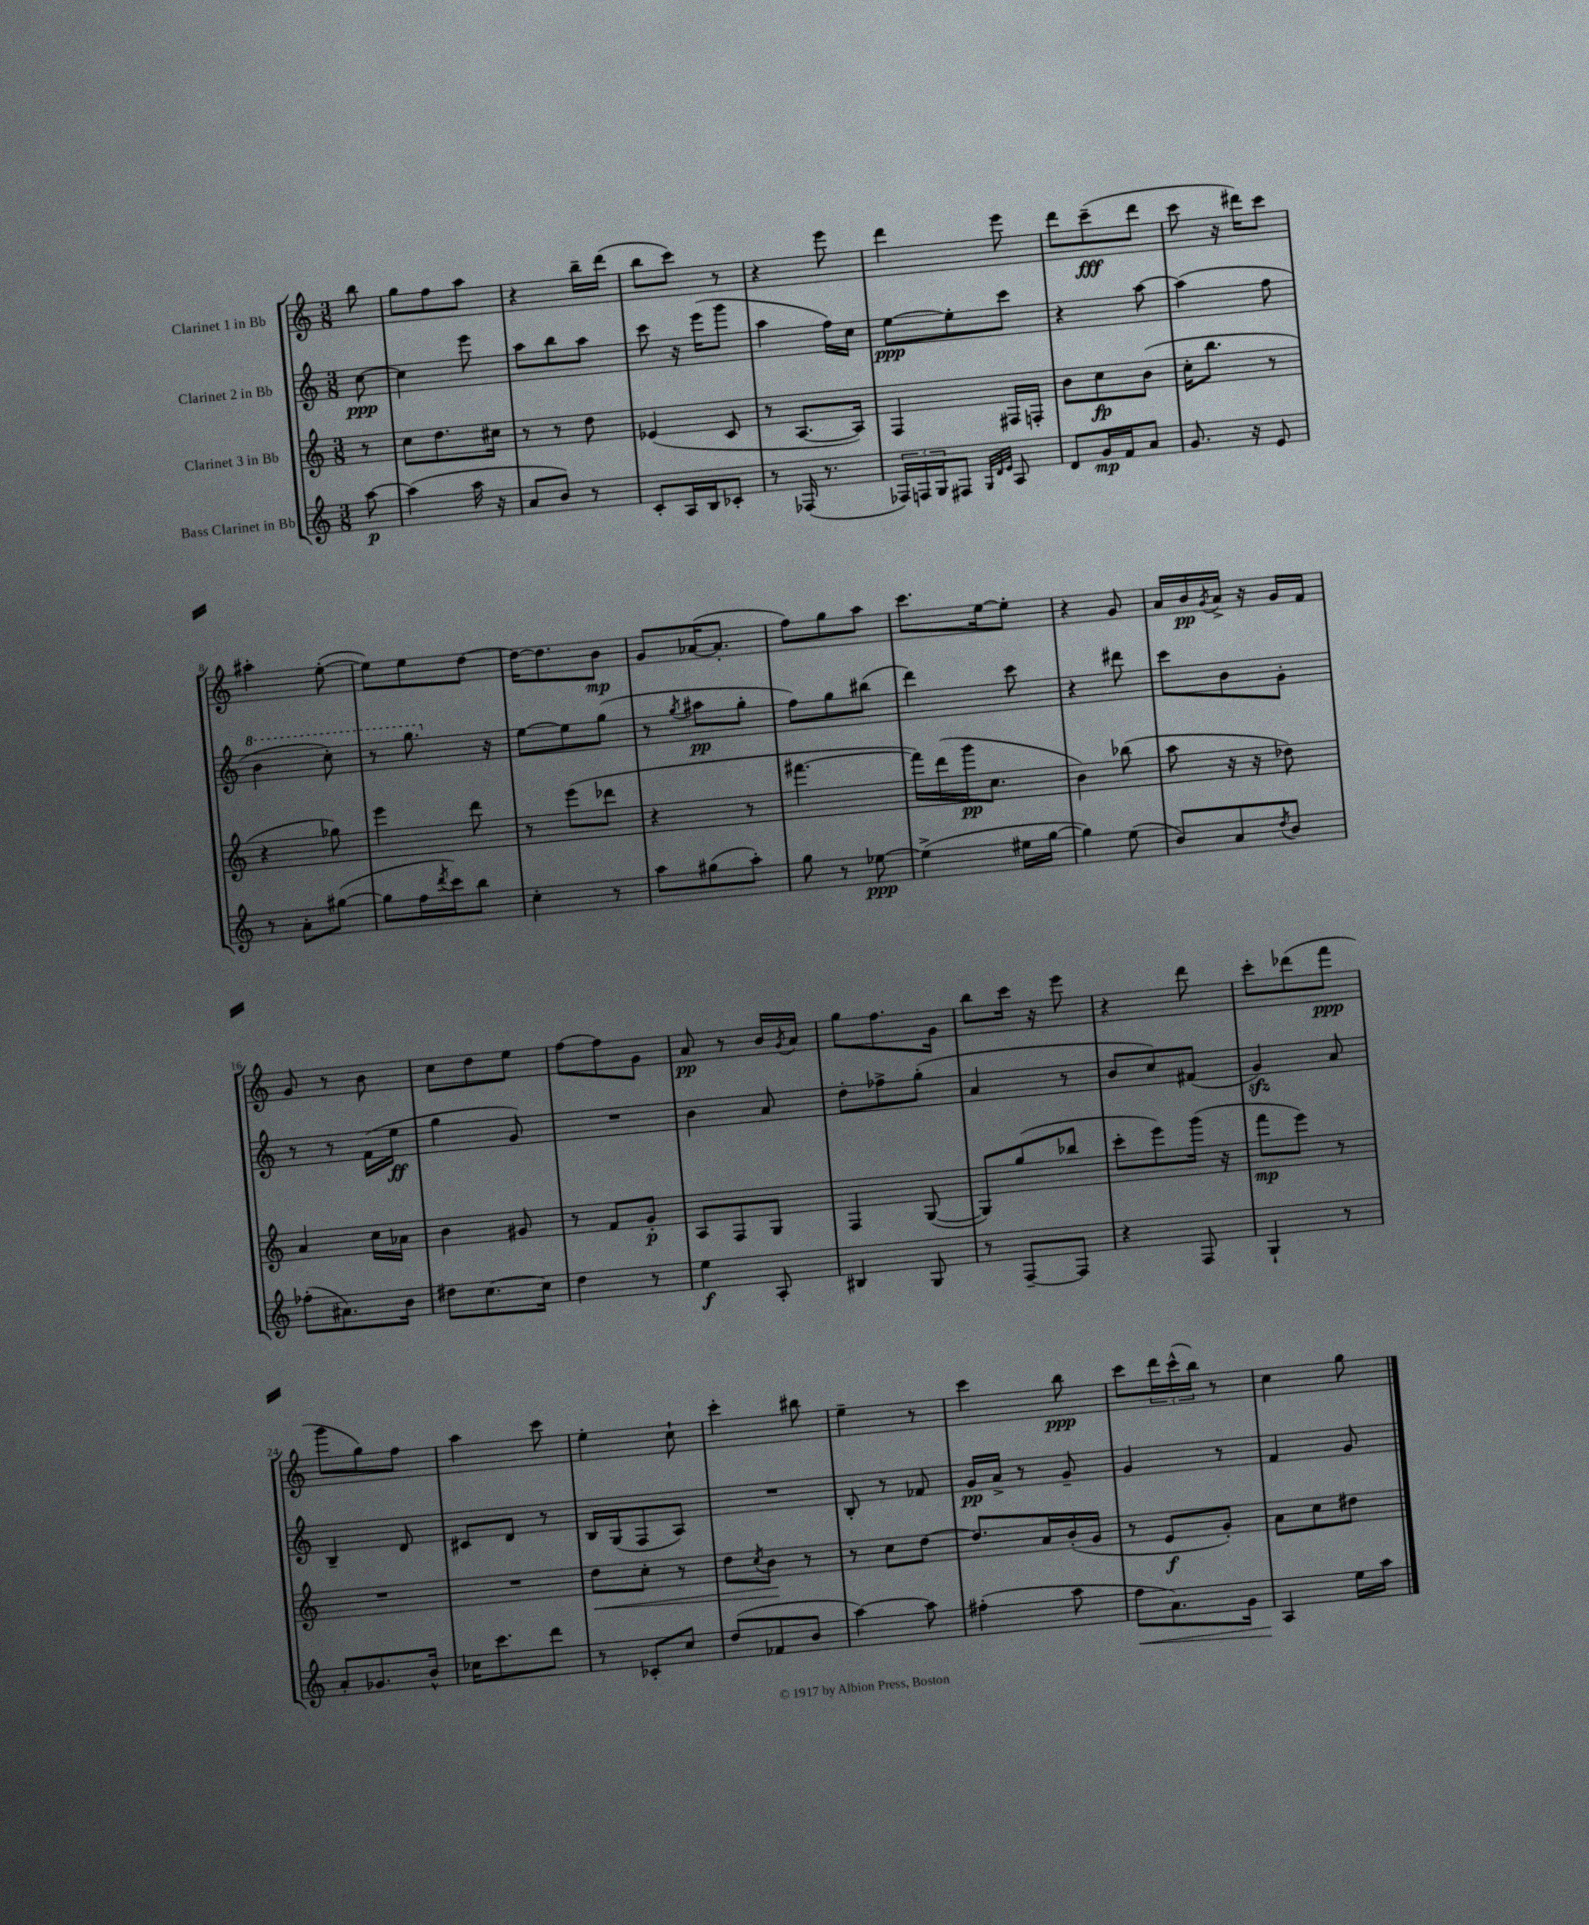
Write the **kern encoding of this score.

**kern	**kern	**kern	**kern
*staff4	*staff3	*staff2	*staff1
*clefG2	*clefG2	*clefG2	*clefG2
*k[]	*k[]	*k[]	*k[]
*M3/8	*M3/8	*M3/8	*M3/8
[8aa\	8r	[8cc\	8bb\
=	=	=	=
(4aa\]	8cc\L	4cc\]	8gg\L
.	8.dd\	.	8ff\
16aa\	.	8eee\	8aa\J
16r	16cc#\Jk	.	.
=	=	=	=
8a/L	8r	8aa\L	4r
8b/J)	8r	8bb\	.
8r	8dd\	8aa\J	16bb~\LL
.	.	.	(16ddd\JJ
=	=	=	=
8c'/L	(4e-/	8ccc\	8bb\L
16A/L	.	16r	8ccc\J)
16B/J	.	(16eee\LK	.
8c-'/J	8c/	8ggg\J	8r
=	=	=	=
8r	8r	4aa\	4r
(16F-/	[8.A/L	.	.
8.r	.	.	.
.	.	16ff\LL)	8eee\
.	16A/]Jk)	16cc\JJ	.
=	=	=	=
24F-/LL)	4F/	[8ee\L	4ddd\
24F/	.	.	.
24G/J	.	.	.
8F#/J	.	8ee'\]	.
32qqG/LLL	.	.	.
32qqd/	.	.	.
32qqe/JJJ	.	.	.
8A/	16F#/LL	8ccc\J	8eee\
.	16F'/JJ	.	.
=	=	=	=
8d/L	8b\L	4r	8ddd\L
16g/L	8cc\	.	(8ccc~\
16f/J	.	.	.
8a/J	(8b\J	[8aa\	8ddd\J
=	=	=	=
8.g/	16cc'\LK	(4aa\]	8ccc\
.	8.bb\J	.	.
.	.	.	16r
16r	.	.	16ddd#\LK)
8e/	8r	8ff\	8ccc\J
=	=	=	=
8r	4r	4bb\	4aa#'\
8a'\L	.	.	.
([8gg#\J	8gg-\)	8ccc'\)	([8ee'\
=	=	=	=
8gg#\]L	4eee\	8r	8ee\]L)
16ff\L	.	8.ggg\	8ee\
8qddd/	.	.	.
16ccc\J)	.	.	.
8bb\J	8ddd\	.	[8dd\J
.	.	16r	.
=	=	=	=
4cc'\	8r	[8ee\L	16dd\_LK
.	.	.	8.dd\]
.	(8eee\L	8ee\]	.
8r	8ddd-\J	(8gg\J	8b\J
=	=	=	=
8aa\L	4r	8r	8g/L
.	.	8qgg/	.
(8gg#\	.	8aa#\L	([16a-/K
.	.	.	8.a-'/]J
8aa'\J)	8r	8gg'\J	.
=	=	=	=
8gg\	[4.fff#\	8ff\L)	8ff\L)
8r	.	8gg\	8gg\
[8ee-\	.	(8bb#\J	8aa\J
=	=	=	=
(4ee-^\]	16fff#\]LL)	4ddd\)	8.ccc\L
.	(16ddd\	.	.
.	16ggg\J	.	.
.	8.cc\J	.	[16ee\k
16ee#\LL	.	8ccc\	8ee'\]J
[16gg\JJ	.	.	.
=	=	=	=
4gg\])	4b\)	4r	4r
(8ee\	(8bb-\	8ddd#\	8g/
=	=	=	=
8b/L)	8aa\	8ccc\L	16a/LL
.	.	.	16b/
.	.	.	8qg/
8a/	16r	8b\	16a^/JJ
.	16r	.	16r
8qdd/	.	.	.
8b/J	8dd-\)	8g'\J	16g/LL
.	.	.	16f/JJ
=	=	=	=
(8ff-'\L	4a/	8r	8g/
8.a#\)	.	8r	8r
.	16cc\LL	(16f\LL	8b\
16b\Jk	16a-\JJ	16ee\JJ	.
=	=	=	=
8dd#\L	4b\	4gg\	8cc\L
[8.cc\	.	.	8dd\
.	8g#/	8g/)	8ee\J
16cc\]Jk	.	.	.
=	=	=	=
4dd\	8r	4.r	[8ff\L
.	8f/L	.	8ff\]
8r	8g'/J	.	8g\J
=	=	=	=
4ee\	8A/L	4b\	8a/
.	8F/	.	8r
8A'/	8G/J	8a/	16b/LL
.	.	.	8qg/
.	.	.	16a/JJ
=	=	=	=
4B#/	4F/	8dd'\L	8gg\L
.	.	8ff-^\	8.ff\
8G/	([8G/	(8gg'\J	.
.	.	.	16g\Jk
=	=	=	=
8r	8G/]L)	4a/	8bb\L
[8F~/L	(8gg/	.	16ccc\Jk
.	.	.	16r
8F/]J	8bb-/J	8r	8eee\
=	=	=	=
4r	8ccc'\L	8b/L	4r
.	8eee\)	8cc/)	.
8F/	(16ggg\Jk	(8f#/J	8ddd\
.	16r	.	.
=	=	=	=
4G`/	8fff\L	4g/)	8ccc'\L
.	8eee\J)	.	(8ddd-\
8r	8r	8a/	8fff\J
=	=	=	=
8a'/L	4.r	4B~/	8ggg\L
8.g-/	.	.	8gg\)
.	.	8d/	8ff\J
16b^^/Jk	.	.	.
=	=	=	=
16cc-\LK	4.r	8c#/L	4aa\
8.ccc\	.	.	.
.	.	8d/J	.
8ddd\J	.	8r	8ccc\
=	=	=	=
8r	8dd\L	16B/LL	4ee'\
.	.	(16G/J	.
8c-'/L	8cc'\J	8F/	.
8cc/J	8r	8A/J)	8cc`\
=	=	=	=
(8dd/L	8dd\L	4.r	4ccc'\
.	8qcc/	.	.
8f-/	8b\J	.	.
8b/J	8r	.	8bb#\
=	=	=	=
[4aa\)	8r	8B'/	4ee~\
.	8cc\L	8r	.
8aa\]	[8dd\J	8f-/	8r
=	=	=	=
(4ff#'\	8.dd/]L	16g/LL	4ccc\
.	.	16a^/JJ	.
.	.	8r	.
.	16a/L	.	.
8aa\	(16b'/	8g~/	8bb\
.	16g/JJ	.	.
=	=	=	=
8ff\L	8r	4g/	8ccc\L
8.a\)	8e/L	.	24ddd\L
.	.	.	(24ccc^^\
.	.	.	24bb\JJ)
.	8g'/J)	8r	8r
16g\Jk	.	.	.
=	=	=	=
4A/	8a\L	4f/	4cc\
.	8cc\	.	.
16ee\LL	8dd#\J	8g/	8gg\
16aa\JJ	.	.	.
==	==	==	==
*-	*-	*-	*-
